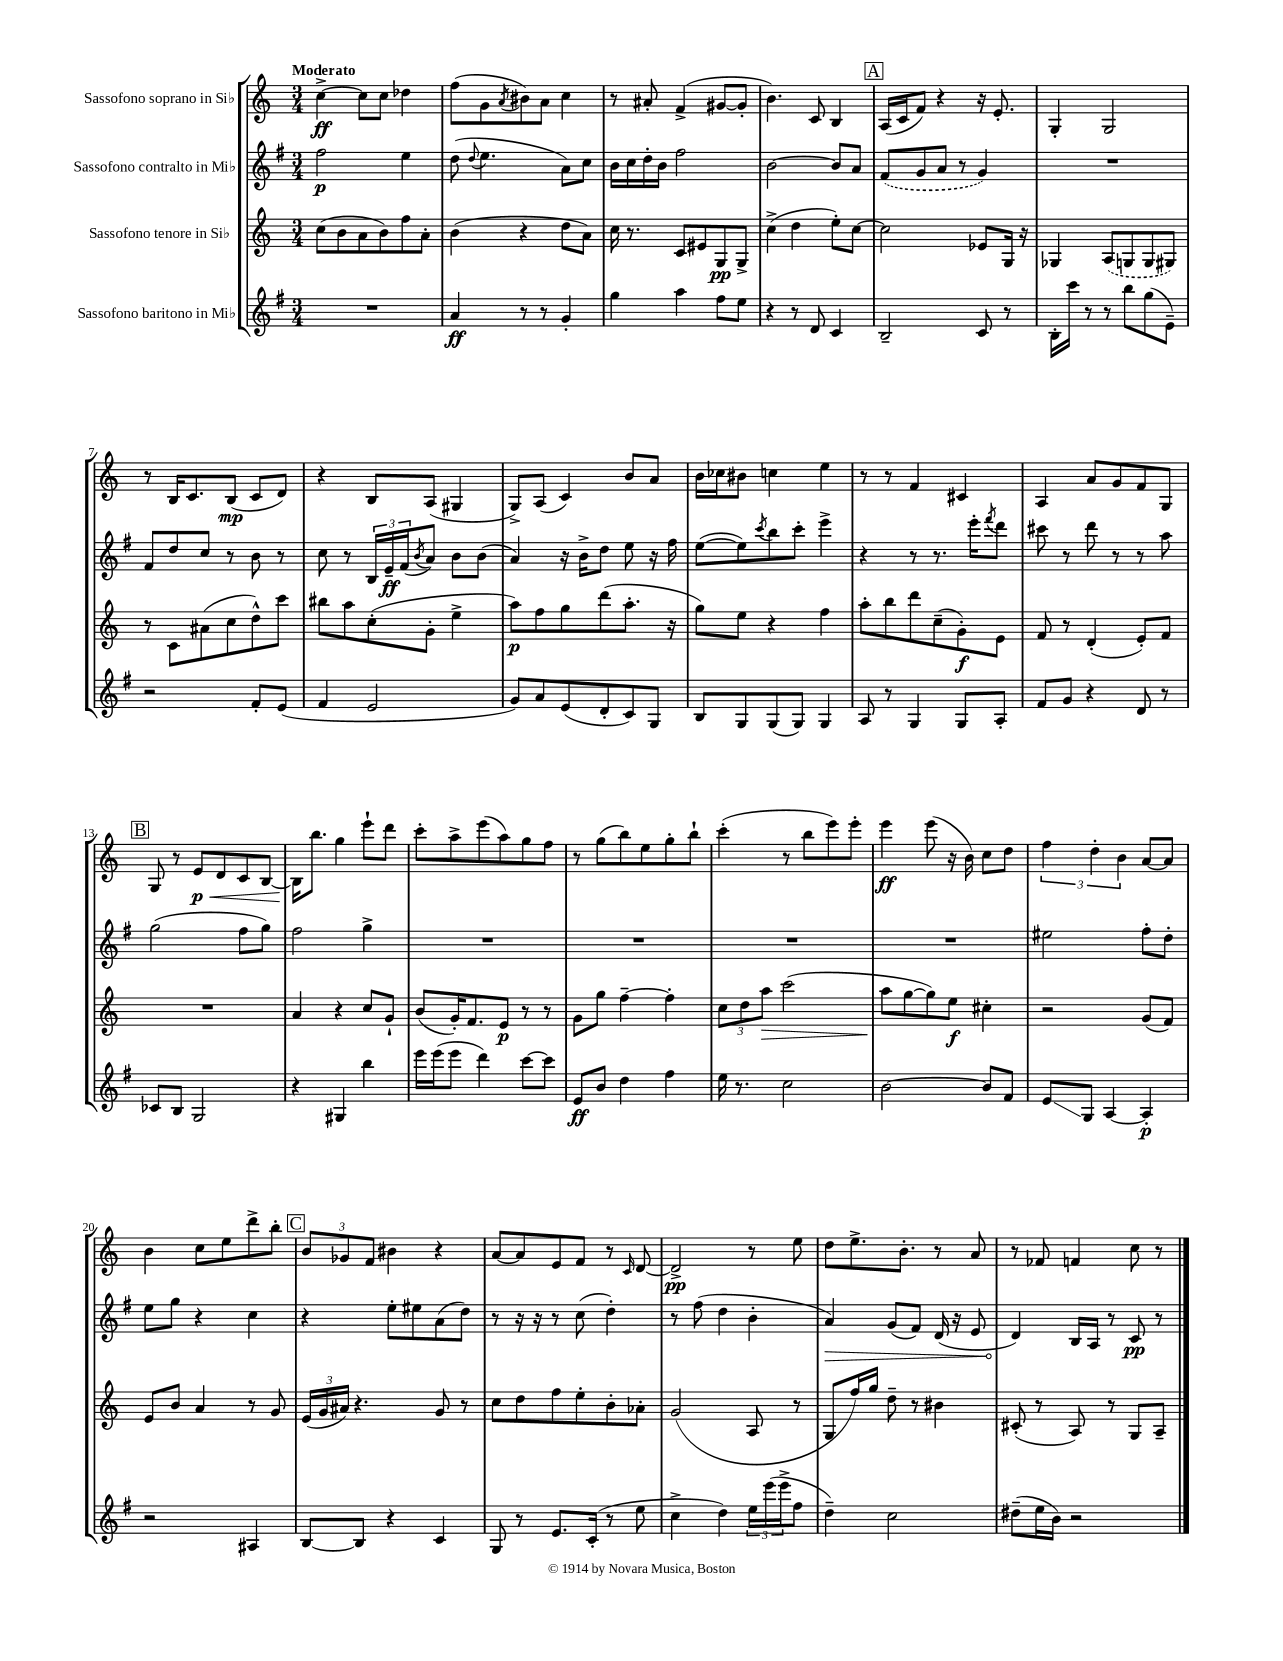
<<
\new StaffGroup <<
\new Staff = "s0" \with { instrumentName = "Sassofono soprano in Sib" } {
    \clef treble \key c \major \numericTimeSignature \time 3/4 \tempo "Moderato"
    c''4~->\ff c''8 c''8 des''4 |
    f''8( g'8 \acciaccatura { a'8 } bis'8) a'8 c''4 |
    r8 ais'8-. f'4->( gis'8~ gis'8-. |
    b'4.) c'8 b4 |
    \mark \markup { \box "A" } a16( c'16 f'8) r4 r16 e'8.-. |
    g4-. g2 |
    r8 b16 c'8. b8\mp( c'8 d'8) |
    r4 b8 a8( gis4 |
    g8->) a8( c'4) b'8 a'8 |
    b'16 ces''16 bis'8 c''4 e''4 |
    r8 r8 f'4 cis'4 |
    a4 a'8 g'8 f'8 g8 |
    \mark \markup { \box "B" } g8 r8 e'8\p\< d'8 c'8 b8~ |
    b16\! b''8. g''4 e'''8-! d'''8 |
    c'''8-. a''8-> e'''8( a''8) g''8 f''8 |
    r8 g''8( b''8) e''8 g''8-. b''8-! |
    c'''4-.( r8 b''8 e'''8) e'''8-. |
    e'''4\ff e'''8( r16 b'16) c''8 d''8 |
    \tuplet 3/2 { f''4 d''4-. b'4 } a'8~ a'8 |
    b'4 c''8 e''8 d'''8-> b''8-. |
    \mark \markup { \box "C" } \tuplet 3/2 { b'8 ges'8 f'8 } bis'4 r4 |
    a'8~ a'8 e'8 f'8 r8 \grace { c'16 } d'8~ |
    d'2->\pp r8 e''8 |
    d''8 e''8.-> b'8.-. r8 a'8 |
    r8 fes'8 f'4 c''8 r8 \bar "|." |
}
\new Staff = "s1" \with { instrumentName = "Sassofono contralto in Mib" } {
    \clef treble \key g \major \numericTimeSignature \time 3/4
    fis''2\p e''4 |
    d''8( \appoggiatura { d''8 } e''4. a'8) c''8 |
    b'16 c''16 d''16-. b'16 fis''2 |
    b'2~ b'8 a'8 |
    \mark \markup { \box "A" } \once \slurDashed fis'8( g'8 a'8 r8 g'4) |
    R2. |
    fis'8 d''8 c''8 r8 b'8 r8 |
    c''8 r8 \tuplet 3/2 { b16 e'16--\ff fis'16( } \acciaccatura { b'8 } a'8) b'8 b'8( |
    a'4) r16 b'16-> d''8 e''8 r16 fis''16 |
    e''8~( e''8) \acciaccatura { c'''8 } b''8 c'''8-. e'''4-> |
    r4 r8 r8. e'''16-. \acciaccatura { fis'''8 } d'''8 |
    cis'''8 r8 d'''8 r8 r8 a''8 |
    \mark \markup { \box "B" } g''2( fis''8 g''8) |
    fis''2 g''4-> |
    R2. |
    R2. |
    R2. |
    R2. |
    eis''2 fis''8-. d''8-. |
    e''8 g''8 r4 c''4 |
    \mark \markup { \box "C" } r4 e''8-. eis''8 a'8( d''8) |
    r8 r16 r16 r8 c''8( d''4-.) |
    r8 fis''8( d''4 b'4-. |
    \once \override Hairpin.circled-tip = ##t a'4\>) g'8( fis'8) d'16( r16 e'8 |
    d'4\!) b16 a16 r8 c'8\pp r8 \bar "|." |
}
\new Staff = "s2" \with { instrumentName = "Sassofono tenore in Sib" } {
    \clef treble \key c \major \numericTimeSignature \time 3/4
    c''8( b'8 a'8 b'8) f''8 a'8-. |
    b'4( r4 d''8 a'8) |
    c''16 r8. c'8 eis'8 g8\pp g8-> |
    c''4->( d''4 e''8-.) c''8~ |
    \mark \markup { \box "A" } c''2 ees'8 g16 r16 |
    ges4 \once \slurDashed a8( g8 g8 gis8) |
    r8 c'8 ais'8( c''8 d''8-^) c'''8 |
    bis''8 a''8 c''8-.( g'8-. e''4-> |
    a''8\p) f''8 g''8 d'''8( a''8.-. r16 |
    g''8) e''8 r4 f''4 |
    a''8-. b''8 d'''8 c''8--( g'8-.\f) e'8 |
    f'8 r8 d'4-.( e'8-.) f'8 |
    \mark \markup { \box "B" } R2. |
    a'4 r4 c''8 g'8-! |
    b'8( g'16-.) f'8. e'8\p r8 r8 |
    g'8 g''8 f''4~-- f''4-. |
    \tuplet 3/2 { c''8 d''8 a''8\> } c'''2( |
    a''8\! g''8~ g''8) e''8\f cis''4-. |
    r2 g'8( f'8) |
    e'8 b'8 a'4 r8 g'8 |
    \mark \markup { \box "C" } \tuplet 3/2 { e'16( g'16 ais'16) } r4. g'8 r8 |
    c''8 d''8 f''8 e''8-. b'8-. aes'8-. |
    g'2( a8 r8 |
    g8 f''16) g''16 d''8-- r8 bis'4 |
    cis'8-.( r8 a8) r8 g8 a8-- \bar "|." |
}
\new Staff = "s3" \with { instrumentName = "Sassofono baritono in Mib" } {
    \clef treble \key g \major \numericTimeSignature \time 3/4
    R2. |
    a'4\ff r8 r8 g'4-. |
    g''4 a''4 fis''8 e''8 |
    r4 r8 d'8 c'4 |
    \mark \markup { \box "A" } b2-- c'8 r8 |
    b16-. c'''16 r8 r8 b''8 g''8( e'8--) |
    r2 fis'8-. e'8( |
    fis'4 e'2 |
    g'8) a'8 e'8( d'8-. c'8) g8 |
    b8 g8 g8( g8) g4 |
    a8 r8 g4 g8 a8-. |
    fis'8 g'8 r4 d'8 r8 |
    \mark \markup { \box "B" } ces'8 b8 g2 |
    r4 gis4 b''4 |
    e'''16 e'''16( e'''8 d'''4) c'''8~ c'''8 |
    e'8\ff b'8 d''4 fis''4 |
    e''16 r8. c''2 |
    b'2~ b'8 fis'8 |
    e'8\glissando g8 a4~ a4-.\p |
    r2 ais4 |
    \mark \markup { \box "C" } b8~ b8 r4 c'4 |
    g8 r8 e'8. c'16-.( r8 e''8 |
    c''4-> d''4) \tuplet 3/2 { e''16 e'''16( e'''16-> } fis''8 |
    d''4--) c''2 |
    dis''8--( e''16 b'16) r2 \bar "|." |
}
>>
>>
